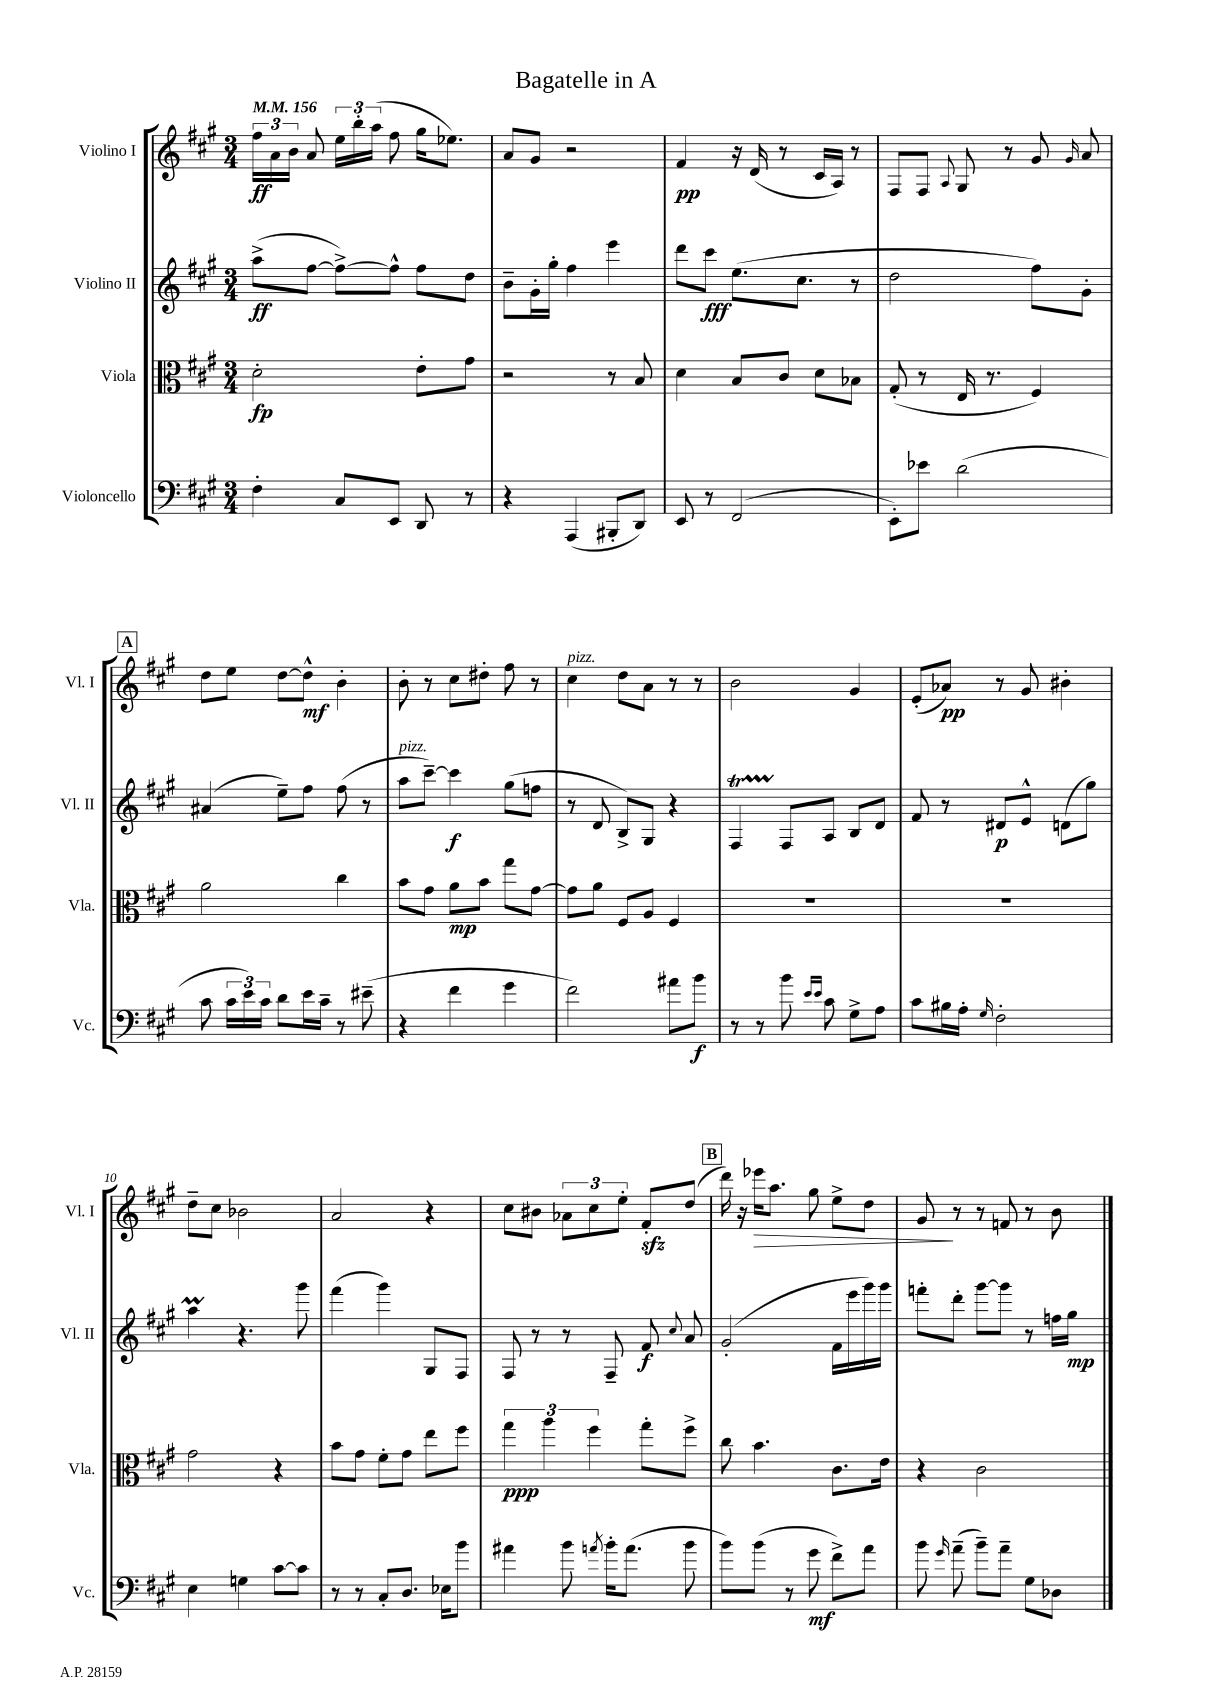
\header { title = "Bagatelle in A" }
<<
\new StaffGroup <<
\new Staff = "s0" \with { instrumentName = "Violino I" shortInstrumentName = "Vl. I" } {
    \clef treble \key a \major \numericTimeSignature \time 3/4 \tempo 4 = 156
    \autoBeamOff \tuplet 3/2 { fis''16[\ff a'16 b'16] } a'8 \tuplet 3/2 { e''16[ b''16-. a''16]( } fis''8 gis''16[ ees''8.]) |
    a'8[ gis'8] r2 |
    fis'4\pp r16 d'16( r8 cis'16[ a16]) r8 |
    fis8[ fis8] \appoggiatura { a8 } gis8 r8 gis'8 \grace { gis'16 } a'8 |
    \mark \markup { \box "A" } d''8[ e''8] d''8[~ d''8]-^\mf b'4-. |
    b'8-. r8 cis''8[ dis''8]-. fis''8 r8 |
    cis''4^\markup { \italic "pizz." } d''8[ a'8] r8 r8 |
    b'2 gis'4 |
    e'8[-.( aes'8]\pp) r8 gis'8 bis'4-. |
    d''8[-- cis''8] bes'2 |
    a'2 r4 |
    cis''8[ bis'8] \tuplet 3/2 { aes'8[ cis''8 e''8]-. } fis'8[-.\sfz d''8]( |
    \mark \markup { \box "B" } d'''16) r16 ees'''16[\> a''8.] gis''8 e''8[-> d''8] |
    gis'8\! r8 r8 f'8 r8 b'8 \bar "|." |
}
\new Staff = "s1" \with { instrumentName = "Violino II" shortInstrumentName = "Vl. II" } {
    \clef treble \key a \major \numericTimeSignature \time 3/4
    \autoBeamOff a''8[->\ff( fis''8]~ fis''8[~->) fis''8]-^ fis''8[ d''8] |
    b'8[-- gis'16-. gis''16]-. fis''4 e'''4 |
    d'''8[ cis'''8]\fff e''8.[( cis''8.] r8 |
    d''2 fis''8[) gis'8]-. |
    \mark \markup { \box "A" } ais'4( e''8[--) fis''8] fis''8( r8 |
    a''8[^\markup { \italic "pizz." } cis'''8]~--) cis'''4\f gis''8[( f''8] |
    r8 d'8 b8[->) gis8] r4 |
    fis4\startTrillSpan fis8[\stopTrillSpan a8] b8[ d'8] |
    fis'8 r8 dis'8[\p e'8]-^ d'8[( gis''8]) |
    a''4\prall r4. gis'''8 |
    fis'''4( gis'''4) gis8[ fis8] |
    fis8 r8 r8 fis8-- fis'8\f \appoggiatura { cis''8 } a'8 |
    \mark \markup { \box "B" } gis'2-.( fis'16[ e'''16 gis'''16) gis'''16] |
    f'''8[-. d'''8]-. gis'''8[~ gis'''8] r8 f''16[ gis''16]\mp \bar "|." |
}
\new Staff = "s2" \with { instrumentName = "Viola" shortInstrumentName = "Vla." } {
    \clef alto \key a \major \numericTimeSignature \time 3/4
    \autoBeamOff d'2-.\fp e'8[-. gis'8] |
    r2 r8 b8 |
    d'4 b8[ cis'8] d'8[ bes8] |
    gis8-.( r8 e16 r8. fis4) |
    \mark \markup { \box "A" } a'2 cis''4 |
    b'8[ gis'8] a'8[\mp b'8] gis''8[ gis'8]~ |
    gis'8[ a'8] fis8[ a8] fis4 |
    R2. |
    R2. |
    gis'2 r4 |
    b'8[ gis'8] fis'8[-. gis'8] e''8[ fis''8] |
    \tuplet 3/2 { gis''4\ppp a''4 fis''4 } gis''8[-. fis''8]-> |
    \mark \markup { \box "B" } cis''8 b'4. cis'8.[ e'16] |
    r4 cis'2 \bar "|." |
}
\new Staff = "s3" \with { instrumentName = "Violoncello" shortInstrumentName = "Vc." } {
    \clef bass \key a \major \numericTimeSignature \time 3/4
    \autoBeamOff fis4-. cis8[ e,8] d,8 r8 |
    r4 a,,4( bis,,8[-. d,8]) |
    e,8 r8 fis,2( |
    e,8[-.) ees'8] d'2( |
    \mark \markup { \box "A" } cis'8 \tuplet 3/2 { cis'16[ e'16) cis'16] } d'8[ e'16 cis'16]-- r8 eis'8--( |
    r4 fis'4 gis'4 |
    fis'2) ais'8[ b'8]\f |
    r8 r8 b'8 \grace { e'16[ e'16] } cis'8 gis8[-> a8] |
    cis'8[ bis16 a16]-. \grace { gis16 } fis2-. |
    e4 g4 cis'8[~ cis'8] |
    r8 r8 cis8[-. d8.] ees16[ b'8] |
    ais'4 b'8 \acciaccatura { a'8 } b'16[-. a'8.]( b'8 |
    \mark \markup { \box "B" } b'8[) b'8]( r8 gis'8\mf fis'8[->) a'8] |
    b'8 \grace { gis'16 } a'8--( b'8[--) a'8]-- gis8[ des8] \bar "|." |
}
>>
>>
